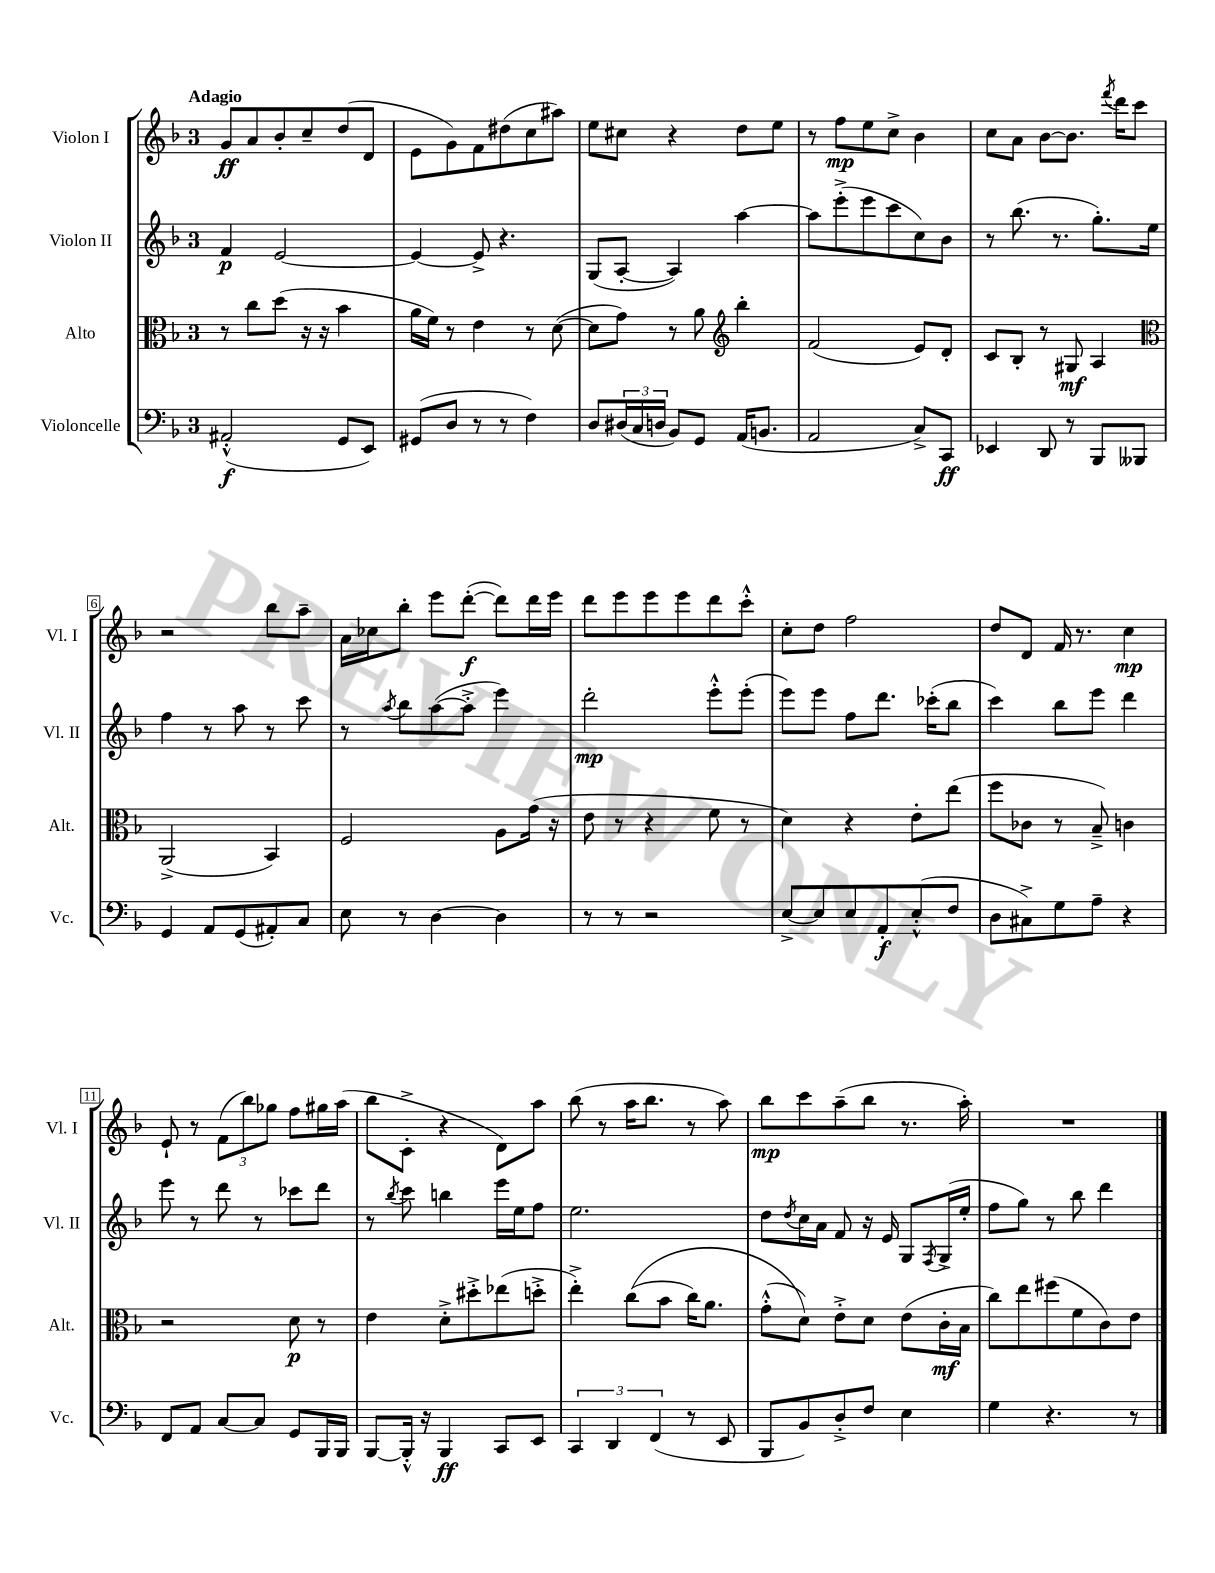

**kern	**dynam	**kern	**dynam	**kern	**dynam	**kern	**dynam
*part4	*part4	*part3	*part3	*part2	*part2	*part1	*part1
*staff4	*staff4	*staff3	*staff3	*staff2	*staff2	*staff1	*staff1
*I"Violoncelle	*	*I"Alto	*	*I"Violon II	*	*I"Violon I	*
*I'Vc.	*	*I'Alt.	*	*I'Vl. II	*	*I'Vl. I	*
*clefF4	*	*clefC3	*	*clefG2	*	*clefG2	*
*k[b-]	*	*k[b-]	*	*k[b-]	*	*k[b-]	*
*M3/4	*	*M3/4	*	*M3/4	*	*M3/4	*
=1	=1	=1	=1	=1	=1	=1	=1
!	!	!	!	!	!	!LO:TX:a:B:t=Adagio	!
(2AA#X'^^/	f	8r	.	4f/	p	8g/L	ff
.	.	8cc\L	.	.	.	8a/	.
.	.	(8dd\J	.	[2e/	.	8b-'/	.
.	.	16r	.	.	.	8cc~/	.
.	.	16r	.	.	.	.	.
8GG/L	.	4b-\	.	.	.	(8dd/	.
8EE/J)	.	.	.	.	.	8d/J	.
=2	=2	=2	=2	=2	=2	=2	=2
(8GG#X/L	.	16a\LL	.	4e/_	.	8e\L	.
.	.	16f\JJ)	.	.	.	.	.
8D/J	.	8r	.	.	.	8g\)	.
8r	.	4e\	.	8e^/]	.	8f\	.
8r	.	.	.	4.r	.	(8dd#X\	.
4F\)	.	8r	.	.	.	8cc\	.
.	.	([8d\	.	.	.	8aa#X\J)	.
=3	=3	=3	=3	=3	=3	=3	=3
8D/L	.	8d\L]	.	(8G/L	.	8ee\L	.
(24D#X/L	.	8g\J)	.	[8A'/J	.	8cc#X\J	.
24C/	.	.	.	.	.	.	.
24Dn/JJ	.	.	.	.	.	.	.
8BB-/L)	.	8r	.	4A/])	.	4r	.
8GG/J	.	8a\	.	.	.	.	.
*	*	*clefG2	*	*	*	*	*
(16AA/KL	.	4bb-'\	.	[4aa\	.	8dd\L	.
8.BBn/J	.	.	.	.	.	.	.
.	.	.	.	.	.	8ee\J	.
=4	=4	=4	=4	=4	=4	=4	=4
2AA/	.	(2f/	.	8aa\L]	.	8r	.
.	.	.	.	(8eee'^\	.	8ff\L	mp
.	.	.	.	8eee\	.	8ee\	.
.	.	.	.	8ccc\	.	8cc^\J	.
8C^/L)	.	8e/L)	.	8cc\)	.	4b-\	.
8CC/J	ff	8d'/J	.	8b-\J	.	.	.
=5	=5	=5	=5	=5	=5	=5	=5
4EE-X/	.	8c/L	.	8r	.	8cc\L	.
.	.	8B-'/J	.	(8.bb-\	.	8a\J	.
8DD/	.	8r	.	.	.	[8b-\L	.
.	.	.	.	8.r	.	.	.
8r	.	8G#X/	mf	.	.	8.b-\J]	.
8BBB-/L	.	4A/	.	8.gg'\L)	.	.	.
.	.	.	.	.	.	8qfff/	.
.	.	.	.	.	.	16ddd\KL	.
8BBB--X/J	.	.	.	.	.	8ccc\J	.
.	.	.	.	16ee\Jk	.	.	.
!!LO:LB:g=z
=6	=6	=6	=6	=6	=6	=6	=6
*	*	*clefC3	*	*	*	*	*
4GG/	.	(2AA^/	.	4ff\	.	2r	.
8AA/L	.	.	.	8r	.	.	.
(8GG/	.	.	.	8aa\	.	.	.
8AA#X'/)	.	4BB-/)	.	8r	.	8bb-\L	.
8C/J	.	.	.	8ccc\	.	8aa~\J	.
=7	=7	=7	=7	=7	=7	=7	=7
8E\	.	2F/	.	8r	.	16a\LL	.
.	.	.	.	.	.	16cc-X\J	.
.	.	.	.	8qaa/	.	.	.
8r	.	.	.	8bb-\L	.	8bb-'\J	.
[4D\	.	.	.	([8aa\	.	8eee\L	.
.	.	.	.	8aa'^\J]	.	([8ddd'\J	f
4D\]	.	8A\L	.	4eee\)	.	8ddd\L])	.
.	.	(16g\Jk	.	.	.	16ddd\L	.
.	.	16r	.	.	.	16eee\JJ	.
=8	=8	=8	=8	=8	=8	=8	=8
8r	.	8e\	.	2ddd'\	mp	8ddd\L	.
8r	.	8r	.	.	.	8eee\	.
2r	.	4r	.	.	.	8eee\	.
.	.	.	.	.	.	8eee\	.
.	.	8f\	.	8eee'^^\L	.	8ddd\	.
.	.	8r	.	(8eee'\J	.	8ccc'^^\J	.
=9	=9	=9	=9	=9	=9	=9	=9
[8E^/L	.	4d\)	.	8eee\L)	.	8cc'\L	.
8E/]	.	.	.	8eee\J	.	8dd\J	.
8E/	.	4r	.	8ff\L	.	2ff\	.
8AA'/	f	.	.	8.ddd\J	.	.	.
(8E'^^/	.	8e'\L	.	.	.	.	.
.	.	.	.	(16ccc-X'\KL	.	.	.
8F/J	.	(8ee\J	.	8bb-\J	.	.	.
=10	=10	=10	=10	=10	=10	=10	=10
8D\L	.	8ff\L	.	4ccc\)	.	8dd/L	.
8C#X^\)	.	8c-X\J	.	.	.	8d/J	.
8G\	.	8r	.	8bb-\L	.	16f/	.
.	.	.	.	.	.	8.r	.
8A~\J	.	8B-~^/)	.	8eee\J	.	.	.
4r	.	4cn\	.	4ddd\	.	4cc\	mp
!!LO:LB:g=z
=11	=11	=11	=11	=11	=11	=11	=11
8FF/L	.	2r	.	8eee\	.	8e`/	.
8AA/J	.	.	.	8r	.	8r	.
[8C/L	.	.	.	8ddd\	.	(12f\L	.
.	.	.	.	.	.	12bb-\)	.
8C/J]	.	.	.	8r	.	.	.
.	.	.	.	.	.	12gg-X\J	.
8GG/L	.	8d\	p	8ccc-X\L	.	8ff\L	.
16BBB-/L	.	8r	.	8ddd\J	.	16gg#X\L	.
16BBB-/JJ	.	.	.	.	.	(16aa\JJ	.
=12	=12	=12	=12	=12	=12	=12	=12
[8BBB-/L	.	4e\	.	8r	.	8bb-\L	.
.	.	.	.	8qbb-/	.	.	.
16BBB-'^^/Jk]	.	.	.	8ccc\	.	8c'^\J	.
16r	.	.	.	.	.	.	.
4BBB-/	ff	8d'^\L	.	4bbn\	.	4r	.
.	.	8dd#X'^\	.	.	.	.	.
8CC/L	.	(8ee-X\	.	16eee\LL	.	8d\L)	.
.	.	.	.	16ee\J	.	.	.
8EE/J	.	8ddn'^\J	.	8ff\J	.	8aa\J	.
=13	=13	=13	=13	=13	=13	=13	=13
6CC/	.	4ee'^\)	.	2.ee\	.	(8bb-\	.
.	.	.	.	.	.	8r	.
6DD/	.	.	.	.	.	.	.
.	.	((8cc\L	.	.	.	16aa\KL	.
.	.	.	.	.	.	8.bb-\J	.
(6FF/	.	.	.	.	.	.	.
.	.	8b-\J	.	.	.	.	.
8r	.	16cc\KL)	.	.	.	8r	.
.	.	8.a\J	.	.	.	.	.
8EE/	.	.	.	.	.	8aa\)	.
=14	=14	=14	=14	=14	=14	=14	=14
8BBB-/L	.	(8g'^^\L	.	8dd\L	.	8bb-\L	mp
.	.	.	.	8qdd/	.	.	.
8BB-/)	.	8d\J))	.	16cc\L	.	8ccc\	.
.	.	.	.	16a\JJ	.	.	.
8D'^/	.	8e'^\L	.	8f/	.	(8aa~\	.
8F/J	.	8d\J	.	16r	.	8bb-\J	.
.	.	.	.	16e/	.	.	.
4E\	.	(8e\L	.	8G/L	.	8.r	.
.	.	.	.	8qF/	.	.	.
.	.	16c'\L	mf	(16G^/L	.	.	.
.	.	16B-\JJ	.	16ee'/JJ	.	16aa'\)	.
=15	=15	=15	=15	=15	=15	=15	=15
4G\	.	8cc\L)	.	8ff\L	.	2.r	.
.	.	8ee\	.	8gg\J)	.	.	.
4.r	.	(8ff#X\	.	8r	.	.	.
.	.	8f\	.	8bb-\	.	.	.
.	.	8c\)	.	4ddd\	.	.	.
8r	.	8e\J	.	.	.	.	.
==	==	==	==	==	==	==	==
*-	*-	*-	*-	*-	*-	*-	*-
